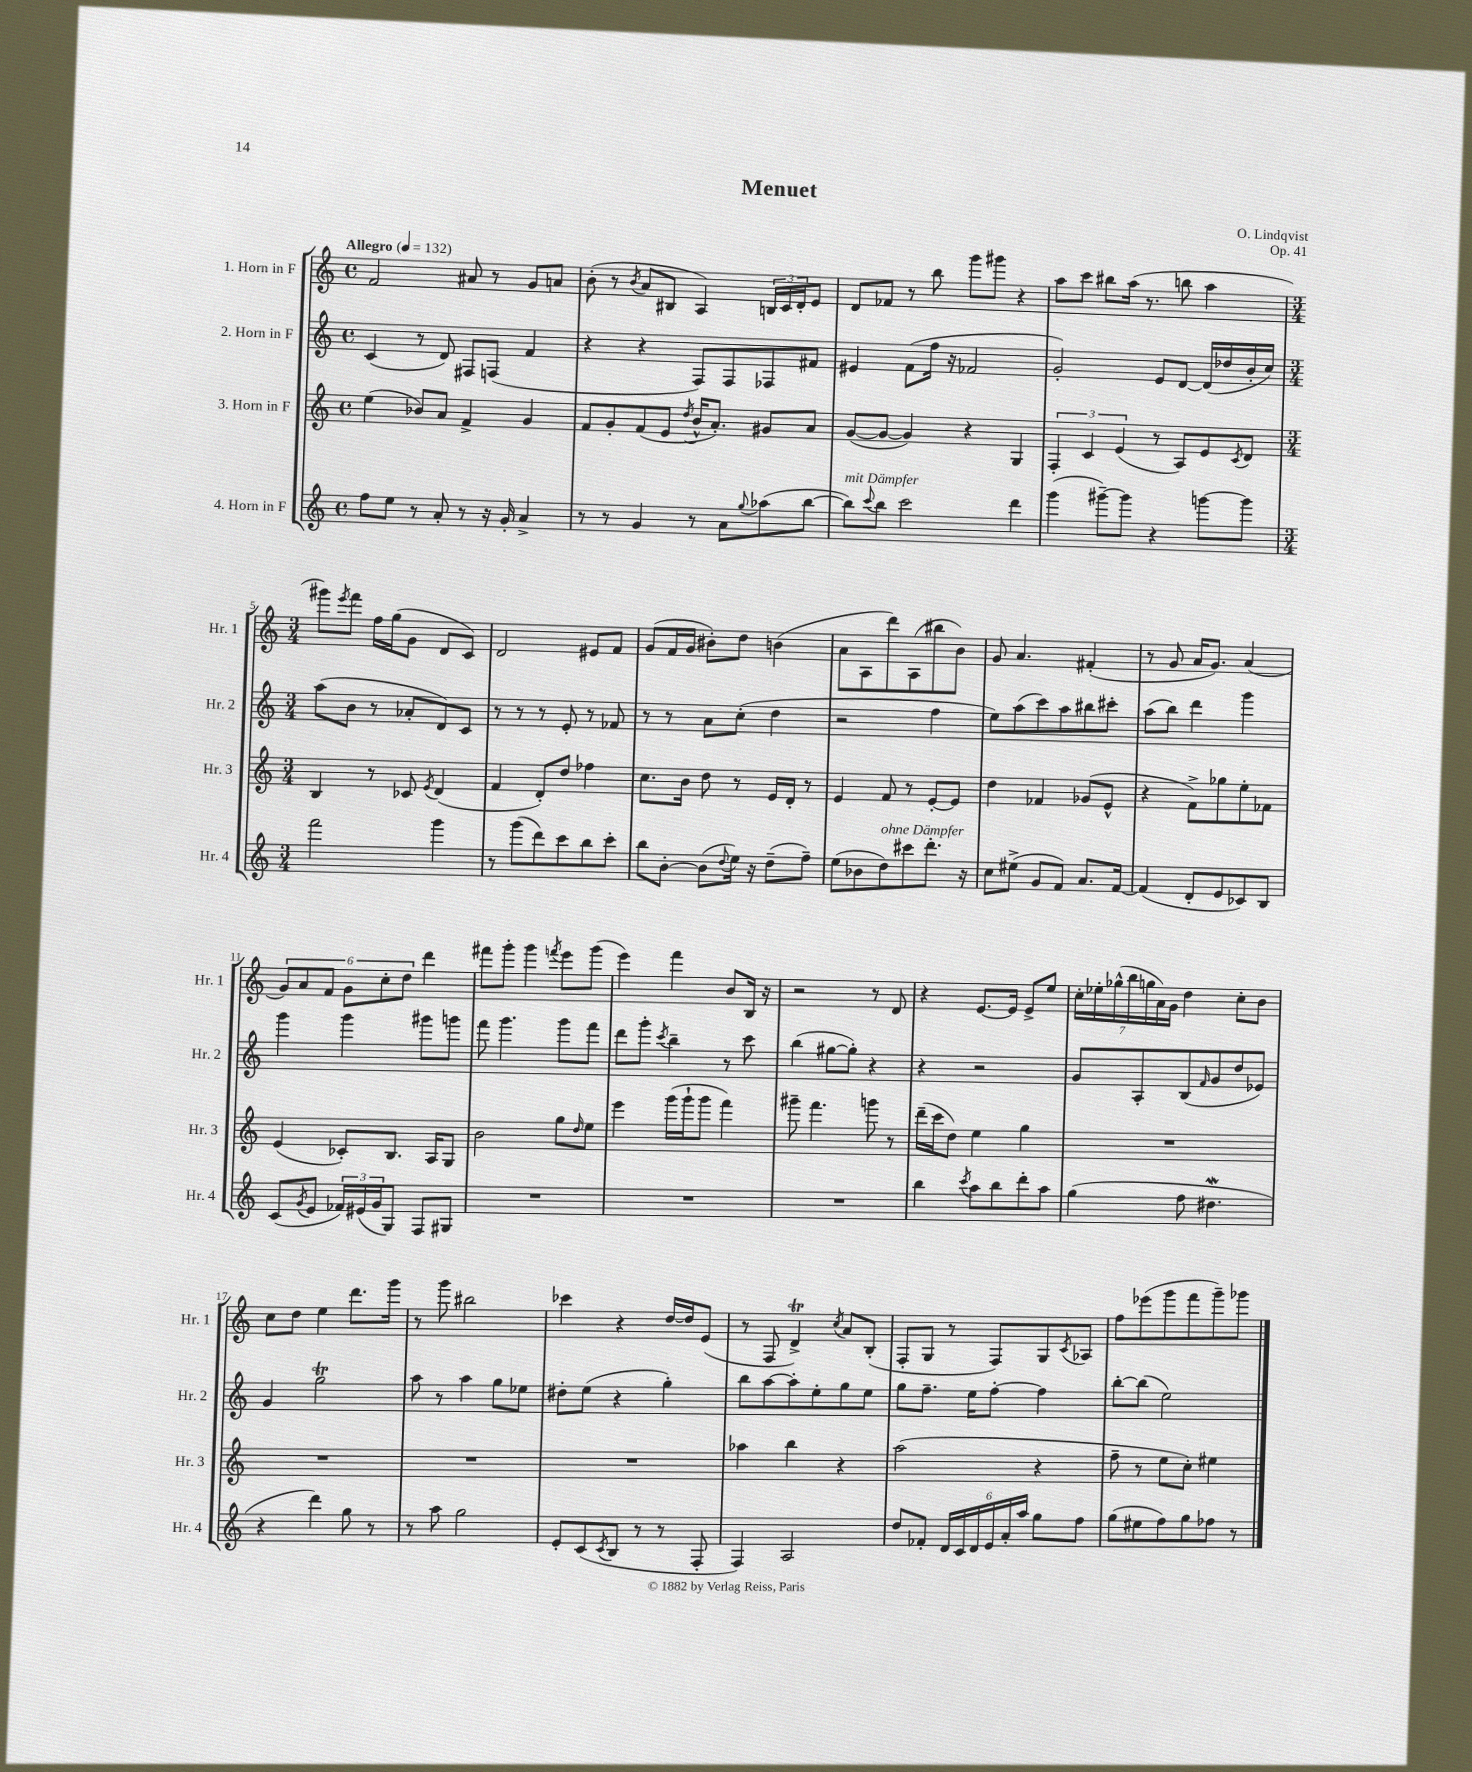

**kern	**kern	**kern	**kern
*staff4	*staff3	*staff2	*staff1
*clefG2	*clefG2	*clefG2	*clefG2
*k[]	*k[]	*k[]	*k[]
*M4/4	*M4/4	*M4/4	*M4/4
*met(c)	*met(c)	*met(c)	*met(c)
*MM132	*MM132	*MM132	*MM132
8ff\L	(4ee\	(4c/	2f/
8ee\J	.	.	.
8r	8b-/L)	8r	.
8a'/	8a/J	8d/)	.
8r	4f^/	8F#/L	8a#/
16r	.	(8F/J	8r
16g'/	.	.	.
4a^/	4g/	4f/	8g/L
.	.	.	8a/J
=	=	=	=
8r	8f/L	4r	(8b'\
8r	8g'/	.	8r
.	.	.	8qb/
4g/	(8f/	4r	8a/L
.	8e/J	.	8B#/J
.	8qdd/	.	.
8r	16b^^/LK	8F/L)	4A/)
.	8.a'/J)	.	.
8a\L	.	8F/	.
8qqgg/	.	.	.
(8aa-\	8g#/L	8F-/	24B/LL
.	.	.	24c/
.	.	.	24d'/J
[8bb\J	8a/J	8f#/J	8e/J
=	=	=	=
8bb\]L)	([8g/L	4e#/	8d/L
8qqccc/	.	.	.
8bb\J	8g/_J	.	8f-/J
2ccc\	4g/])	(8f\L	8r
.	.	16ff\Jk	8bb\
.	.	16r	.
.	4r	2f-/	8ggg\L
.	.	.	8ggg#\J
4ddd\	4G/	.	4r
=	=	=	=
(4ggg\	6F'/	2g'/)	8aa\L
.	.	.	8ccc\J
.	6c/	.	.
[8ggg#~\L)	.	.	8bb#\L
.	(6e/	.	.
8ggg#\]J	.	.	(16aa\Jk
.	.	.	8.r
4r	8r	8e/L	.
.	8A/L)	[8d/J	8bb\
[8ggg\L	8e/	(16d/]LL	4aa\
.	.	16dd-/	.
.	8qc/	.	.
8ggg\]J	8d/J	16b'/	.
.	.	16cc/JJ)	.
=	=	=	=
*M3/4	*M3/4	*M3/4	*M3/4
2fff\	4B/	(8aa\L	8ggg#\L)
.	.	.	8qeee/
.	.	8b\J	8fff\J
.	8r	8r	16ff\LL
.	.	.	(16gg\J
.	8c-/	8a-'/L	8g\J
.	8qe/	.	.
4ggg\	(4d/	8d/)	8d/L
.	.	8c/J	8c/J)
=	=	=	=
8r	4f/	8r	2d/
(8ggg\L	.	8r	.
8ddd\)	8d'/L)	8r	.
8ccc\	8dd/J	8e'/	.
8bb\	4ff-\	8r	8e#/L
8ccc'\J	.	8f-/	8f/J
=	=	=	=
8bb\L	8.cc\L	8r	(8g/L
[8b'\J	.	8r	16f/L
.	16b\Jk	.	16g/JJ
(8b\]L	8dd\	8a\L	8b#'\L)
8qqdd/	.	.	.
16ee\Jk)	8r	(8cc'\J	8dd\J
16r	.	.	.
(8dd~\L	16e/LL	4dd\	(4b\
.	16d'/JJ	.	.
8ff~\J)	8r	.	.
=	=	=	=
(8ee\L	4e/	2r	8a\L
8b-\	.	.	8A\
8dd\)	8f/	.	8ddd\)
8ccc#\	8r	.	(8A\
8.ddd'\J	[8e'/L	4ff\	8bb#\
.	8e/]J	.	8b\J)
16r	.	.	.
=	=	=	=
8cc\L	4dd\	8ee\L)	8g/
(8ee#^\J	.	(8aa\	4.a/
8g/L	4f-/	8ccc\)	.
8f/J)	.	8aa\	.
8.a/L	(8g-/L	8bb#\	(4f#'/
.	8e^^/J	8ccc#'\J	.
[16f/Jk	.	.	.
=	=	=	=
(4f/]	4r	(8aa\L	8r
.	.	8bb\J)	8g/
8d'/L	8f^\L)	4ddd\	16a/LK
.	.	.	8.g/J)
8e/	8gg-\	.	.
8c-/)	8ee'\	4ggg\	(4a/
8B/J	8f-\J	.	.
=	=	=	=
(8c/L	(4e/	4ggg\	12g/L)
.	.	.	12a/
8qg/	.	.	.
8e/J	.	.	.
.	.	.	12f/J
24f-/LL)	8c-'/L)	4ggg\	12g\L
(24e#/	.	.	.
24g/J	.	.	12cc'\
8G/J)	8.B/J	.	.
.	.	.	12dd\J
8F/L	.	8ggg#\L	4ddd\
.	16A/LK	.	.
8G#/J	8G/J	8ggg\J	.
=	=	=	=
2.r	2b\	8fff\	8fff#\L
.	.	4.ggg\	8ggg'\J
.	.	.	4ggg\
.	.	.	8qfff/
.	8gg\L	8ggg\L	8eee\L
.	16qqdd/	.	.
.	8ee\J	8fff\J	(8ggg\J
=	=	=	=
2.r	4eee\	8ddd\L	4eee\)
.	.	8ggg'\J	.
.	.	8qccc/	.
.	(16ggg\LL	4bb~\	4fff\
.	16ggg`\J	.	.
.	8ggg\J	.	.
.	4fff\)	8r	8b/L
.	.	8ccc\	16B/Jk
.	.	.	16r
=	=	=	=
2.r	8ggg#~\	(4bb\	2r
.	4.fff\	.	.
.	.	[8gg#\L	.
.	.	8gg#'\]J)	.
.	8ggg\	4r	8r
.	8r	.	8d/
=	=	=	=
4bb\	(16ddd~\LL	4r	4r
.	16ccc\J	.	.
.	8dd\J)	.	.
8qccc/	.	.	.
8aa\L	4ee\	2r	[8.e/L
8bb\	.	.	.
.	.	.	16e/]Jk
8ddd'\	4gg\	.	8e^/L
8aa\J	.	.	8ee/J
=	=	=	=
(4gg\	2.r	8g/L	28cc'\LL
.	.	.	28ee-'\
.	.	.	(28gg-^^\
.	.	.	28bb\
.	.	8A'/	.
.	.	.	28gg\
.	.	.	28a\)
.	.	.	28g\JJ
8ff\	.	(8B/	4dd\
.	.	16qqf/	.
4.dd#\	.	8g/	.
.	.	8dd/	8cc'\L
.	.	8e-/J)	8b\J
=	=	=	=
4r	2.r	4g/	8cc\L
.	.	.	8dd\J
4ddd\)	.	2gg\	4ee\
8gg\	.	.	8.ddd\L
8r	.	.	.
.	.	.	16ggg\Jk
=	=	=	=
8r	2.r	8aa\	8r
8aa\	.	8r	8ggg\
2gg\	.	4aa\	2bb#\
.	.	8gg\L	.
.	.	8ee-\J	.
=	=	=	=
8e'/L	2.r	8dd#'\L	4ccc-\
(8c/	.	(8ee\J	.
8qc/	.	.	.
8B/J	.	4r	4r
8r	.	.	.
8r	.	4gg'\)	[16dd/LL
.	.	.	16dd/]J
8F'/	.	.	(8e/J
=	=	=	=
4F/)	4aa-\	8bb\L	8r
.	.	[8aa\	8F/
2A/	4bb\	8aa'\]	4d^/)
.	.	8ee'\	.
.	.	.	8qcc/
.	4r	8gg\	8a/L
.	.	8ee\J	(8B'/J
=	=	=	=
8dd/L	(2aa\	8gg\L	8F'/L
8f-'/J	.	8.ff~\J	8G/J
24d/LL	.	.	8r
24c/	.	.	.
.	.	16ee\LK	.
24d/	.	.	.
24e/	.	[8ff'\J	8F/L)
24a'/	.	.	.
24aa/JJ	.	.	.
8gg\L	4r	4ff\]	8G/
.	.	.	8qc/
8ff\J	.	.	8A-/J
=	=	=	=
(8gg\L	8ff~\	[8bb'\L	8ff\L
8ee#\	8r	(8bb\]J	(8eee-\
8ff\)	8ee\L	2ee\)	8ggg\
8gg\	8cc'\J)	.	8fff\
8ff-\J	4ee#\	.	8ggg~\)
8r	.	.	8ggg-\J
==	==	==	==
*-	*-	*-	*-
